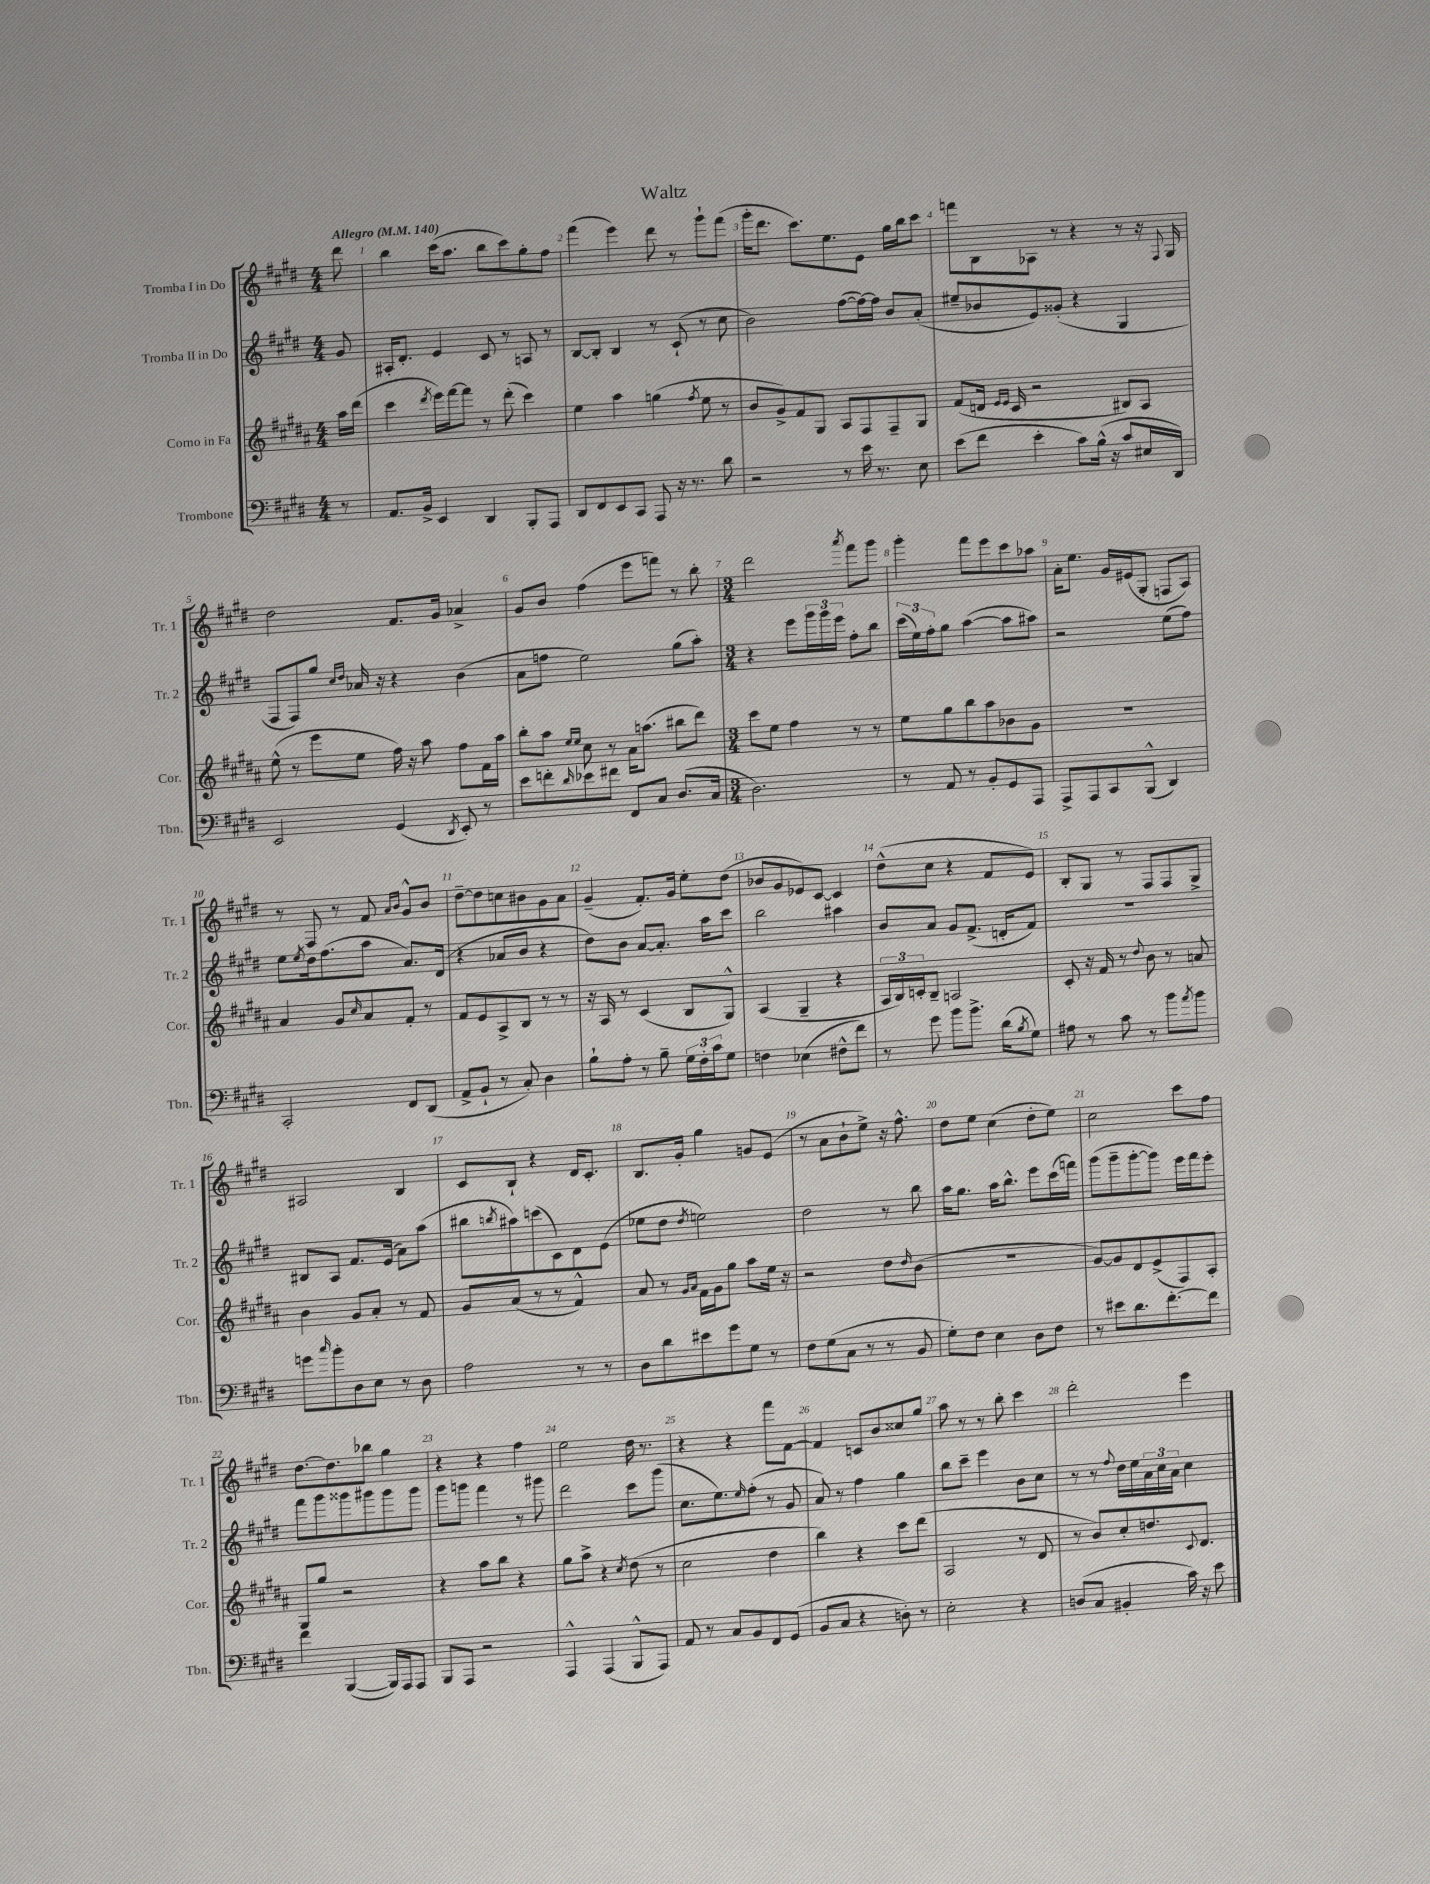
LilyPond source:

\header { title = "Waltz" }
<<
\new StaffGroup <<
\new Staff = "s0" \with { instrumentName = "Tromba I in Do" shortInstrumentName = "Tr. 1" } {
    \clef treble \key e \major \numericTimeSignature \time 4/4 \partial 8 \tempo "Allegro" 4 = 140
    dis'''8 |
    b''4 cis'''16( a''8. b''8 cis'''8) gis''8-. fis''8 |
    fis'''4( e'''4) dis'''8 r8 gis'''8-! fis'''8( |
    gis'''16-. dis'''8. cis'''8.) e''8. e'8 gis''16 b''16 cis'''8 |
    f'''8 b8 aes8 r8 r4 r8 r16 \appoggiatura { fis8 } gis16 |
    dis''2 fis'8. gis'16 aes'4-> |
    gis'8 b'8 fis''4( e'''8 f'''8) r8 b''8-. |
    \numericTimeSignature \time 3/4 dis'''2 \acciaccatura { a'''8 } fis'''8 gis'''8 |
    gis'''4-. fis'''8 e'''8 cis'''8 aes''8 |
    a'16-. e''8. gis'16 eis'16( gis8-. f8 a8) |
    r8 fis8 r8 fis'8 \grace { a'16 b'16 } gis'8-^ b'8 |
    dis''8~-- dis''8 c''8 bis'8 gis'8 a'8 |
    gis'4--( fis'8.-.) gis'16 e''8-. dis''8( |
    bes'8 gis'8 ees'8) cis'8~ cis'4 |
    dis''8-^( cis''8 r4 fis'8 e'8) |
    b8-. gis8 r8 fis8 fis8 gis8-> |
    ais2 b4 |
    cis'8 b8-! r4 dis'16 cis'8.-. |
    b8. gis'16-. gis''4 g'8 e'8( |
    r8 a'8 b'8-! e''8->) r16 fis''8.-^ |
    dis''8 e''8 cis''4( dis''8-. e''8) |
    cis''2 cis'''8 fis''8 |
    dis''8.~ dis''8. bes''8 gis''4 |
    r4 r4 fis''4 |
    e''2 dis''16 r8. |
    r4 r4 fis'''8 fis'8~ |
    fis'4 c'8 b'8 cisis''8 gis''8 |
    a''8 r8 r8 b''8-. cis'''4 |
    dis'''2-. e'''4 \bar "|." |
}
\new Staff = "s1" \with { instrumentName = "Tromba II in Do" shortInstrumentName = "Tr. 2" } {
    \clef treble \key e \major \numericTimeSignature \time 4/4 \partial 8
    gis'8 |
    ais16-. dis'8.-. e'4 cis'8 r8 a8 r8 |
    b8~ b8-. b4 r8 cis'8-!( r8 cis''8 |
    b'2) fis''8~( fis''16~) fis''16 b'8 a'8-.( |
    eis''8-- bes'8 e'8) gisis'8-.( r4 gis4 |
    fis8 fis8) gis''8 \grace { cis''16 dis''16 } aes'16 r16 r4 b'4( |
    a'8 f''8 e''2) gis''8( a''8-.) |
    \numericTimeSignature \time 3/4 r4 e'''8 \tuplet 3/2 { gis'''16 gis'''16 e'''16 } fis''8-. b''8 |
    \tuplet 3/2 { cis'''16( e''16) fis''16-. } gis''8 a''4~( a''8 ais''8) |
    r2 e''8( fis''8) |
    e''8 \acciaccatura { e''8 } dis''16 fis''8.( a''8 a'8.) dis'16( |
    r4 aes'8 b'8 r4 |
    dis''8) b'8 a'8~ a'8.-. a''16 cis'''8 |
    b''2 ais''4 |
    b'8 a'8 gis'8 fis'8.->( d'16-. fis'8) |
    R2. |
    bis8 a8 fis'8. e'16( a'8) a''8( |
    bis''8 \acciaccatura { b''8 } ais''8) c'''8( cis'8) dis'8 e'8( |
    ees''8 dis''8 \acciaccatura { dis''8 } e''2) |
    dis''2 r8 b''8 |
    a''16 gis''8. a''16 b''8.-^ e'''8 cis'''16( f'''16) |
    gis'''8( gis'''8-- gis'''8~-. gis'''8) e'''16 fis'''16 e'''8-. |
    fis'''8 gis'''8 gisis'''8 gis'''8 gis'''8 gis'''8 |
    gis'''8 g'''8 fis'''4 r8 gis'''8 |
    dis'''2 cis'''8 gis'''8( |
    cis''8. e''8.) \grace { e''16 } fis''8-.( r8 gis'8 |
    a'8) r8 fis''4 gis''4 |
    b''8 cis'''8-- e'''4 b'8 cis''8 |
    r8 r8 \appoggiatura { fis''8 } dis''16 e''16 \tuplet 3/2 { a'16 cis''16 a'16 } cis''4 \bar "|." |
}
\new Staff = "s2" \with { instrumentName = "Corno in Fa" shortInstrumentName = "Cor." } {
    \clef treble \key b \major \numericTimeSignature \time 4/4 \partial 8
    ais''16 dis'''16( |
    cis'''4 \acciaccatura { dis'''8 } e'''16) fis'''16~ fis'''8 r8 dis'''8-.( cis'''4) |
    e''4 ais''4 g''4( \acciaccatura { fis''8 } e''8 r8 |
    b'8 gis'8->) fis'8 gis8 ais8 fis8 fis8-- gis8 |
    fis'8( d'16 \grace { e'16 e'16 } cis'16 r2 bis8) ais8 |
    e''8-^( r8 e'''8 e''8 fis''16) r16 ais''8 fis''8 fis'16 ais''16 |
    b''8-. ais''8 \grace { e''16 e''16 } cis''8 r8 ais'16 a''8.( bis''8 dis'''8) |
    \numericTimeSignature \time 3/4 cis'''8 e''8 fis''4 r8 r8 |
    e''8 gis''8 b''8 ais''8 bes'8 gis'8 |
    R2. |
    ais'4 gis'8 \grace { cis''16 } ais'8 fis'8-. r8 |
    fis'8 e'8 ais8-> b8 r8 r8 |
    r16 ais16 r8 cis'4( b8 gis8-^) |
    ais4( gis4-- r4 |
    \tuplet 3/2 { ais16 b16) c'16-. } b8-- a2 |
    cis'8-. r16 fis'16 r8 \appoggiatura { dis''8 } b'8 r8 a'8 |
    b'4 gis'8 ais'8-. r8 fis'8 |
    gis'8 ais'8( r8 r8 fis'4-^) |
    ais'8 r8 \grace { gis'16 ais'16 } fis'16 gis'16 gis''8 ais''8 e''16 r16 |
    r2 dis''8 \grace { dis''16 } b'8( |
    R2. |
    gis'8~) gis'8 dis'8 e'8->( fis8) ais8-. |
    gis8 gis''8 r2 |
    r4 ais''8 b''8 r4 |
    gis''8 ais''8-> r4 \acciaccatura { cis''8 } dis''8( r8 |
    cis''2 dis''4 |
    b''4) r4 cis'''8 dis'''8( |
    ais2 r8 dis'8 |
    r8 b'8) cis''8-. d''8. \appoggiatura { cis'8 } dis'8. \bar "|." |
}
\new Staff = "s3" \with { instrumentName = "Trombone" shortInstrumentName = "Tbn." } {
    \clef bass \key e \major \numericTimeSignature \time 4/4 \partial 8
    r8 |
    a,8. b,16-> e,4 dis,4 b,,8-. a,,8 |
    dis,8 fis,8 e,8 cis,8 a,,8 r16 r8. dis'8 |
    r2 r8 e'16 r8. e8 |
    e'8( fis'8 e'4-. cis'8) b16-^( r16 cis'8 eis16 dis,16) |
    e,2 gis,4( \acciaccatura { dis,8 } e,8-.) r8 |
    e'8 f'8-. \grace { dis'16 } ees'8 fis'8 fis,8 cis8 dis8.( cis16 |
    \numericTimeSignature \time 3/4 dis2.) |
    r8 a,8 r8 b,8-. gis,8 a,,8 |
    a,,8-> a,,8 cis,8 b,,8-^( dis,4) |
    cis,2-. fis,8 dis,8( |
    a,8-> b,8-! r8 cis8-.) dis4 |
    b8-! a8-. r8 b8-- \tuplet 3/2 { gis16 fis16-. cis'16 } gis8 |
    f4 ees4( fis8-^ fis'8) |
    r8 gis'8 b'8 b'8.-> dis'16( \acciaccatura { b8 } gis8) |
    ais8 r8 cis'8 r8 b'8 \acciaccatura { a'8 } b'8 |
    g'8 \grace { cis''16 } b'8-. dis8 e8 r8 dis8 |
    a2 r8 r8 |
    dis8 dis'8 eis'8 gis'8 gis8 r8 |
    fis8 gis8( cis8 r8 r8 b,8 |
    gis8-.) fis8 e4 dis8 fis8 |
    r8 eis'8 dis'8. fis'8.~-. fis'8 |
    fis'4 b,,4~( b,,16) a,,16 a,,8 |
    b,,8 a,,8 r2 |
    a,,4-^ a,,4( b,,8-^ a,,8) |
    a,8 r8 cis8 b,8 fis,8 gis,8( |
    b,8 cis8 r4 d8-.) r8 |
    e2-. r4 |
    d8( cis8 bis,4-. cis'16) r16 e'8 \bar "|." |
}
>>
>>
\layout { \context { \Score \override BarNumber.break-visibility = ##(#f #t #t) barNumberVisibility = #all-bar-numbers-visible } }
